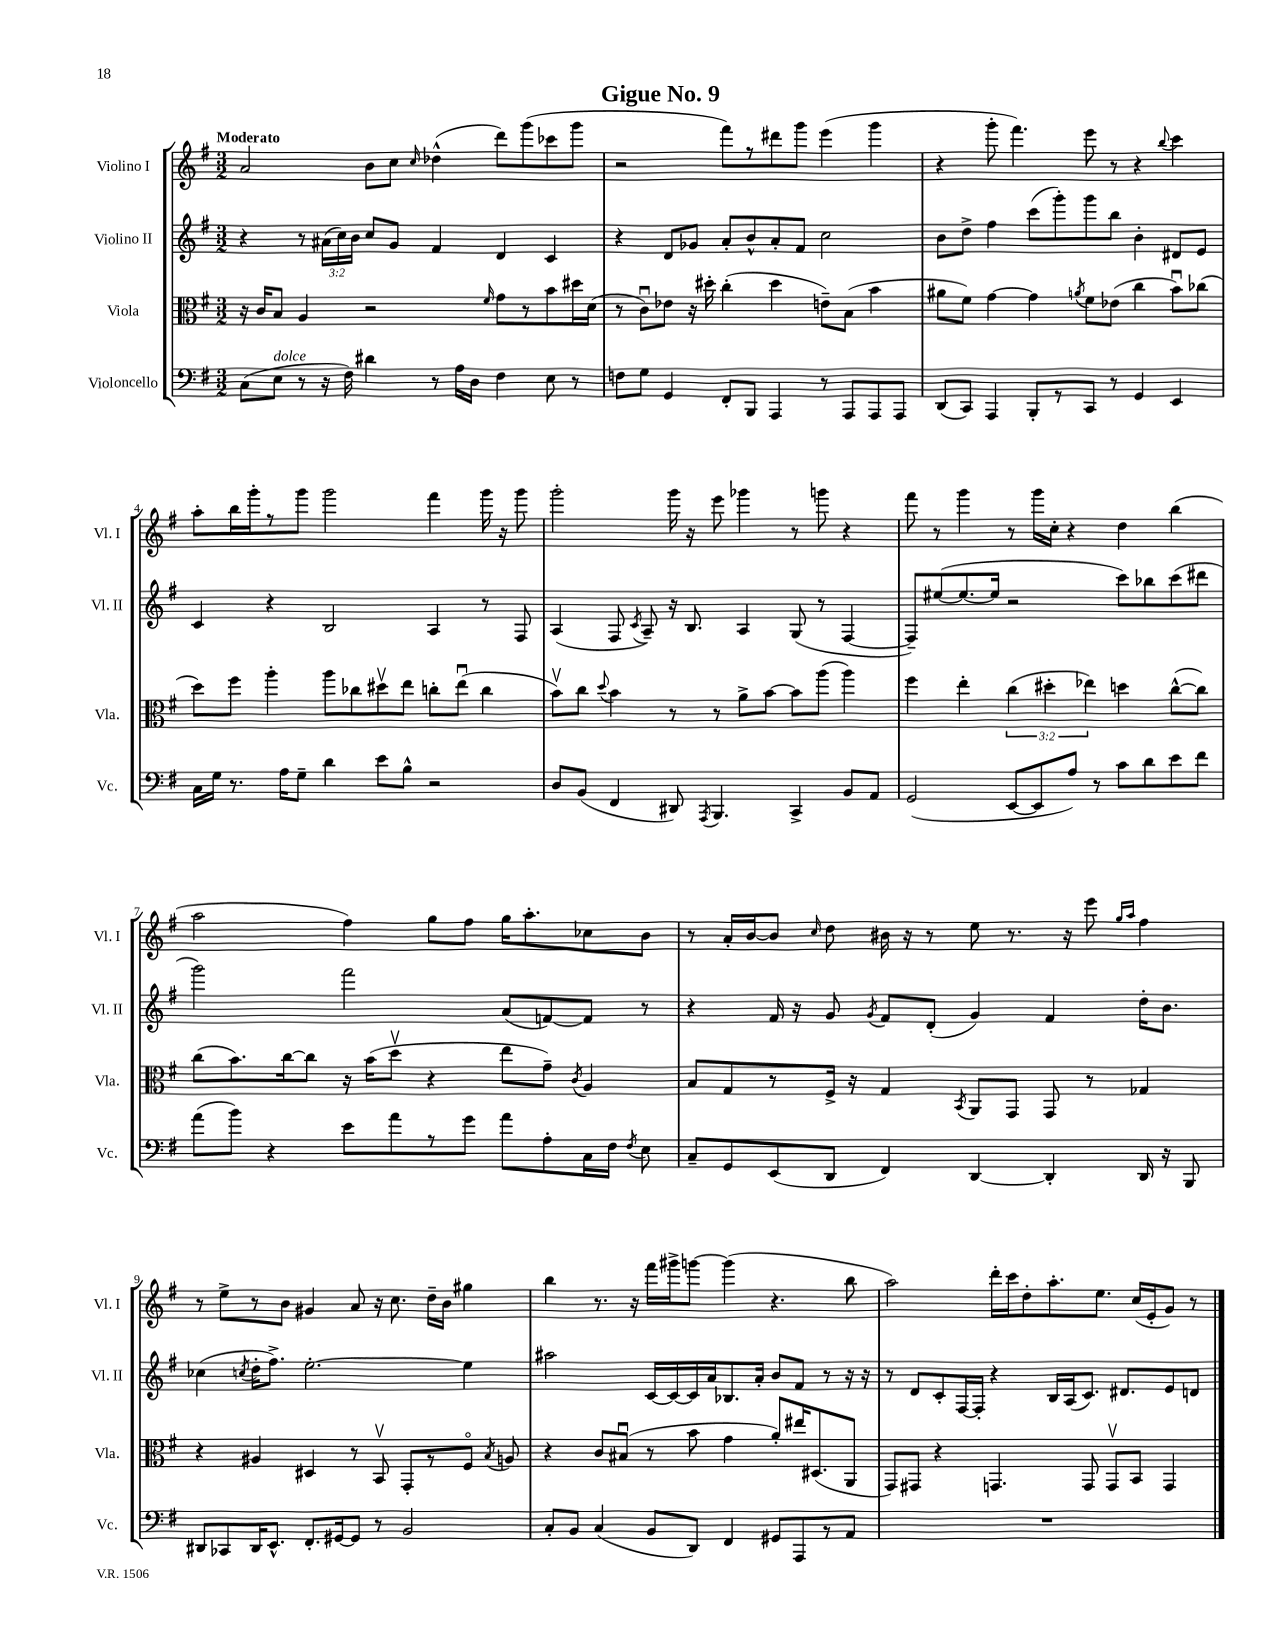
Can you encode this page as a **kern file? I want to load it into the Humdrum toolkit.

**kern	**kern	**kern	**kern
*staff4	*staff3	*staff2	*staff1
*clefF4	*clefC3	*clefG2	*clefG2
*k[f#]	*k[f#]	*k[f#]	*k[f#]
*M3/2	*M3/2	*M3/2	*M3/2
(8C	16r	4r	2a
.	16c	.	.
8E	8B	.	.
8r	4A	8r	.
16r	.	(24a#	.
.	.	24cc)	.
16F#)	.	.	.
.	.	24b	.
4d#	2r	8cc	8b
.	.	8g	8cc
.	.	.	16qqcc
8r	.	4f#	(4dd-^^
16A	.	.	.
16D	.	.	.
.	16qqf#	.	.
4F#	8g	4d	8ddd)
.	8r	.	(8ggg
8E	8b	4c	8ccc-
8r	16dd#	.	8ggg
.	(16d	.	.
=	=	=	=
8F	8r	4r	2r
8G	8cu)	.	.
4GG	8e-	8d	.
.	16r	8g-	.
.	16dd#'	.	.
8FF#'	(4cc'	8a'	8fff#)
8BBB	.	8b^^	8r
4AAA	4dd#	8a'	8ddd#
.	.	8f#	8ggg
8r	8e~)	2cc	(4eee
8AAA	(8B	.	.
8AAA	4b	.	4ggg
8AAA	.	.	.
=	=	=	=
(8DD	8a#	8b	4r
8CC)	8f#)	8dd^	.
4AAA	[4g	4ff#	8ggg'
.	.	.	4.fff#)
8BBB'	4g]	(8ccc	.
8r	.	8ggg')	.
.	8qa	.	.
8CC	8f#	8ggg	8eee
8r	(8e-	8bb	8r
4GG	4cc	4b'	4r
.	.	.	8qqbb
4EE	8bu)	8d#	4ccc
.	(8cc-	8e	.
=	=	=	=
16C	8dd)	4c	8aa'
16G	.	.	.
8.r	8ff#	.	16bb
.	.	.	16ggg'
.	4aa'	4r	8r
16A	.	.	.
8G~	.	.	8ggg
4d	8aa	2B	2ggg
.	8cc-	.	.
8e	8dd#v	.	.
8B^^	8ee	.	.
2r	8cc'	4A	4fff#
.	(8eeu	.	.
.	4cc	8r	16ggg
.	.	.	16r
.	.	8F#	8ggg
=	=	=	=
8D	8bv)	(4A	2ggg'
(8BB	8cc	.	.
.	8qqdd	.	.
4FF#	4b	8F#	.
.	.	8qc	.
.	.	8A~)	.
8DD#)	8r	16r	16ggg
.	.	8.B	16r
8qAAA	.	.	.
4.BBB	8r	.	8eee
.	8a^	4A	4ggg-
.	[8b	.	.
4CC^	8b]	(8G	8r
.	(8aa	8r	8ggg
8BB	4aa)	[4F#	4r
8AA	.	.	.
=	=	=	=
(2GG	4ff#	8F#~])	8fff#
.	.	([8ee#	8r
.	4ee'	8.ee#_	4ggg
.	.	16ee#]	.
[8EE	(6cc	2r	8r
8EE]	.	.	16ggg
.	6dd#'	.	.
.	.	.	16cc'
8A)	.	.	4r
.	6ee-)	.	.
8r	.	.	.
8c	4dd	8ccc)	4dd
8d	.	8bb-	.
8e	([8cc^^	(8ccc	(4bb
8f#	8cc])	8ddd#	.
=	=	=	=
(8a	(8cc	2ggg)	2aa
8b)	8.b)	.	.
4r	.	.	.
.	[16cc	.	.
.	8cc]	.	.
8e	16r	2fff#	4ff#)
.	(16b	.	.
8a	8ddv	.	.
8r	4r	.	8gg
8g	.	.	8ff#
8a	8ee	(8a	16gg
.	.	.	8.aa'
8A'	8g~)	[8f)	.
.	8qc	.	.
16C	4A	8f]	8cc-
16F#	.	.	.
8qF#	.	.	.
8E	.	8r	8b
=	=	=	=
8C~	8B	4r	8r
8GG	8G	.	16a'
.	.	.	[16b
(8EE	8r	16f#	8b]
.	.	16r	.
.	.	.	16qqcc
8DD	16F#^	8g	8dd
.	16r	.	.
.	.	8qg	.
4FF#)	4G	8f#	16b#
.	.	.	16r
.	.	(8d'	8r
.	8qBB	.	.
[4DD	8AA	4g)	8ee
.	8GG	.	8.r
4DD']	8GG	4f#	.
.	.	.	16r
.	8r	.	8eee
.	.	.	16qqgg
.	.	.	16qqaa
16DD	4G-	16dd'	4ff#
16r	.	8.b	.
8BBB	.	.	.
=	=	=	=
8DD#	4r	(4cc-	8r
8CC-	.	.	8ee^
.	.	8qcc	.
16DD#	4A#	16dd'	8r
8.EE^^	.	8.ff#^)	.
.	.	.	8b
8.FF#'	4D#	[2.ee'	4g#
[16GG#	.	.	.
8GG#]	8r	.	8a
8r	8BBv	.	16r
.	.	.	8.cc
2BB	8GG'	.	.
.	8r	.	16dd~
.	.	.	16b
.	8F#o	4ee]	4gg#
.	8qB	.	.
.	8A	.	.
=	=	=	=
8C'	4r	2aa#	4bb
8BB	.	.	.
(4C	8c	.	8.r
.	(8B#u	.	.
.	.	.	16r
8BB	8r	[16c	16fff#
.	.	16c_	16ggg#^
8DD)	8b	16c]	[8ggg
.	.	16a	.
4FF#	4g	8.B-	(4ggg]
.	.	16a'	.
8GG#	8a')	8b	4.r
8AAA	16ee#	8f#	.
.	(8.D#	.	.
8r	.	8r	.
8AA	8AA	16r	8bb
.	.	16r	.
=	=	=	=
1.r	8GG)	8r	2aa)
.	8GG#	8d	.
.	4r	8c'	.
.	.	[16F#	.
.	.	16F#']	.
.	4.GG	4r	16ddd'
.	.	.	16ccc
.	.	.	8dd'
.	.	16B	8.aa'
.	.	(16A	.
.	8GG	8.c)	.
.	.	.	8.ee
.	8GGv	.	.
.	.	8.d#	.
.	8BB	.	(16cc
.	.	.	16e'
.	4GG	8e	8g)
.	.	8d	8r
==	==	==	==
*-	*-	*-	*-
